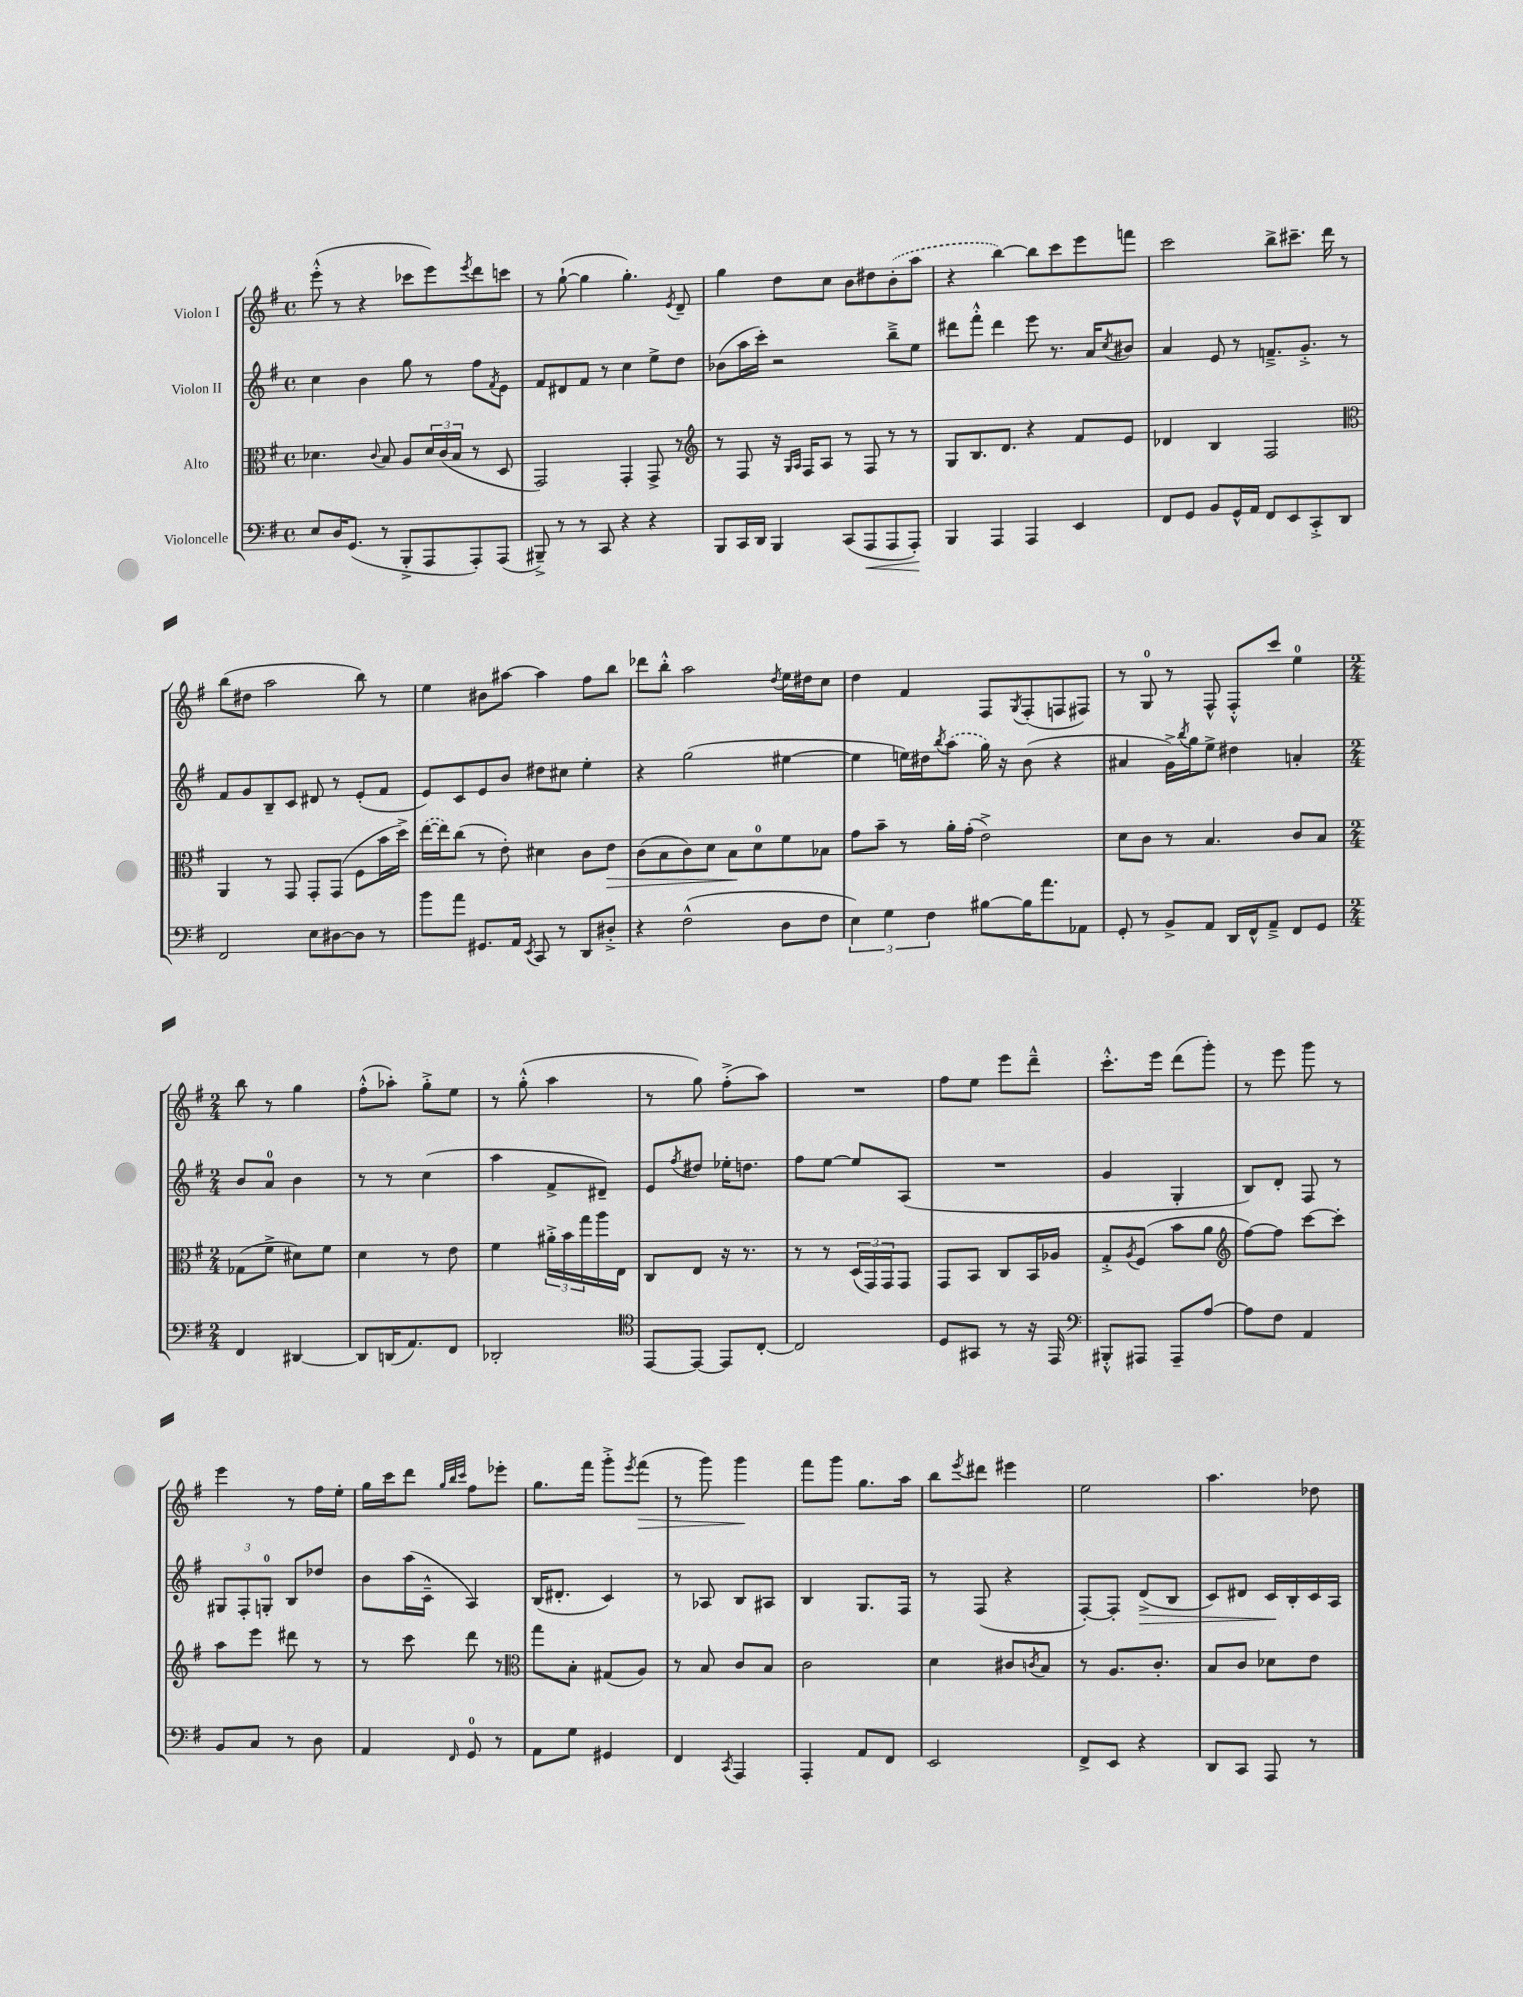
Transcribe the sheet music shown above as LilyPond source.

<<
\new StaffGroup <<
\new Staff = "s0" \with { instrumentName = "Violon I" } {
    \clef treble \key g \major \defaultTimeSignature \time 4/4
    e'''8-.-^( r8 r4 ces'''8 e'''8) \acciaccatura { e'''8 } d'''8 c'''8 |
    r8 g''8~-!( g''4 g''4.-.) \acciaccatura { e'8 } d'8-- |
    g''4 d''8 c''8 b'8 dis''8 \once \slurDashed b'8-.( a''8 |
    r4 b''4~) b''8 c'''8 e'''8 f'''8 |
    c'''2 b''8-> cis'''8.-- d'''16 r8 |
    b''8( dis''8 a''2 b''8) r8 |
    e''4 bis'8 ais''8~ ais''4 fis''8 b''8 |
    des'''8 b''8-.-^ a''2 \acciaccatura { d''8 } e''16 dis''16 c''8 |
    d''4 fis'4 fis8 \acciaccatura { g8 } fis8-.( f8 fis8) |
    r8 g8-0 r8 fis8-^ fis8-.-^ c'''8 e''4-0 |
    \numericTimeSignature \time 2/4 b''8 r8 g''4 |
    fis''8-.-^( aes''8-.) g''8-.-> e''8 |
    r8 g''8-.-^( a''4 |
    r8 g''8) fis''8-.->( a''8) |
    R2 |
    fis''8 e''8 e'''8 d'''8---^ |
    c'''8.-.-^ e'''16 d'''8( g'''8-.) |
    r8 e'''8 g'''8 r8 |
    e'''4 r8 fis''16 e''16-. |
    g''16 c'''16 d'''8 \grace { g''32 b''32 c'''32 } fis''8 ees'''8-. |
    g''8. fis'''16 g'''8-.-> \acciaccatura { e'''8 } fis'''8\>( |
    r8 g'''8) g'''4\! |
    fis'''8 g'''8 g''8. a''16 |
    b''8 \acciaccatura { e'''8 } dis'''8 eis'''4 |
    e''2 |
    a''4. des''8 \bar "|." |
}
\new Staff = "s1" \with { instrumentName = "Violon II" } {
    \clef treble \key g \major \defaultTimeSignature \time 4/4
    c''4 b'4 g''8 r8 fis''8 \acciaccatura { fis'8 } e'8 |
    fis'8 dis'8 fis'8 r8 c''4 e''8-> d''8 |
    bes'8( a''16 c'''16-.) r2 b''8---> e''8 |
    dis'''8 fis'''8-.-^ dis'''4 e'''8 r8. a'16 \acciaccatura { c''8 } bis'8 |
    a'4 e'8 r8 f'8.---> g'8.-.-> r8 |
    fis'8 g'8 b8-- c'8 dis'8 r8 e'8-.( fis'8 |
    e'8) c'8 e'8 b'8 dis''8 cis''8 e''4-. |
    r4 g''2( eis''4~ |
    eis''4 e''16) dis''16 \acciaccatura { b''8 } \once \slurDashed a''8( g''16) r16 b'8( r4 |
    ais'4 g'16->) \acciaccatura { b''8 } g''16 e''8-> dis''4 a'4-. |
    \numericTimeSignature \time 2/4 b'8 a'8-0 b'4 |
    r8 r8 c''4( |
    a''4 fis'8-> dis'8--) |
    e'8 \acciaccatura { fis''8 } dis''8 ees''16-. d''8. |
    fis''8 e''8~ e''8 a8( |
    R2 |
    g'4 g4-. |
    b8) d'8-. fis8 r8 |
    \tuplet 3/2 { gis8 fis8-. g8-0-. } b8 des''8 |
    b'8 a''16( c'16---^ a4) |
    b16( dis'8.-. c'4) |
    r8 aes8 b8 ais8 |
    b4 g8. fis16 |
    r8 fis8( r4 |
    fis8~-.) fis8-. d'8->\>( b8 |
    c'8) dis'8 c'16\! b16-. c'16 a16 \bar "|." |
}
\new Staff = "s2" \with { instrumentName = "Alto" } {
    \clef alto \key g \major \defaultTimeSignature \time 4/4
    des'4. \appoggiatura { c'8 } b8 a8 \tuplet 3/2 { des'16 c'16( b16 } r8 d8 |
    g,2) g,4-. g,8-> r8 |
    \clef treble r8 fis8 r16 \grace { g16 a16 } fis16 a8 r8 fis8 r8 r8 |
    g8 b8. d'8. r4 fis'8 e'8 |
    des'4 b4 fis2 |
    \clef alto a,4 r8 g,8 g,8-. g,8( fis8 b'16 d''16->) |
    \once \slurDashed e''16~( e''16) c''8( r8 e'8-.) dis'4 c'8 e'8\> |
    c'8( b8 c'8) d'8 b8\! d'8-0 fis'8 bes8 |
    g'8 b'8-- r8 a'16-. g'16-.( e'2->) |
    d'8 c'8 r8 b4. c'8 b8 |
    \numericTimeSignature \time 2/4 ges8( fis'8-> dis'8) fis'8 |
    d'4 r8 e'8 |
    fis'4 \tuplet 3/2 { ais'16-.-> b'16 g''16 } a''16 e16 |
    c8 e8 r16 r8. |
    r8 r8 \tuplet 3/2 { d16( g,16) g,16 } g,8 |
    g,8 b,8 c8 b,16 aes16 |
    g8-.-> \acciaccatura { a8 } fis8( b'8 a'8 |
    \clef treble fis''8~) fis''8 c'''8~ c'''8-. |
    a''8 e'''8 dis'''8 r8 |
    r8 c'''8 d'''8 r8 |
    \clef alto g''8 b8-. gis8( a8) |
    r8 b8 c'8 b8 |
    c'2 |
    d'4 cis'8 \acciaccatura { c'8 } b8 |
    r8 a8. c'8.-. |
    b8 c'8 des'8 e'8 \bar "|." |
}
\new Staff = "s3" \with { instrumentName = "Violoncelle" } {
    \clef bass \key g \major \defaultTimeSignature \time 4/4
    e8 d16 g,8.( r8 b,,8-.-> a,,8 a,,8-.) a,,8( |
    bis,,8--->) r8 r8 c,8 r4 r4 |
    b,,8 c,16 d,16 b,,4 c,8( a,,8\< a,,8 a,,8-.\!) |
    b,,4 a,,4 a,,4 e,4 |
    fis,8 g,8 b,8 g,16-^ a,16 fis,8 e,8 c,8-.-> d,8 |
    fis,2 e8 dis8~ dis8 r8 |
    b'8 a'8 gis,8. a,16 \acciaccatura { e,8 } c,8 r8 d,8 dis8-.-> |
    r4 fis2-^( d8 fis8 |
    \tuplet 3/2 { e4) g4 fis4 } bis8~ bis16 a'8. aes,8 |
    g,8-. r8 b,8-> a,8 d,16 fis,16-^ a,8---> fis,8 g,8 |
    \numericTimeSignature \time 2/4 fis,4 dis,4~ |
    dis,8 d,16( a,8.) fis,8 |
    des,2-. |
    \clef tenor e,8~ e,8~ e,8 c8~-. |
    c2 |
    d8 gis,8 r8 r16 e,16 |
    \clef bass bis,,8-.-^ ais,,8 ais,,8-- a8~ |
    a8 fis8 a,4 |
    b,8 c8 r8 d8 |
    a,4 \grace { fis,16 } g,8-0 r8 |
    a,8 g8 gis,4 |
    fis,4 \acciaccatura { c,8 } a,,4 |
    a,,4-. a,8 fis,8 |
    e,2 |
    fis,8-> e,8 r4 |
    d,8 c,8 a,,8 r8 \bar "|." |
}
>>
>>
\layout { \context { \Score \remove "Bar_number_engraver" } }
